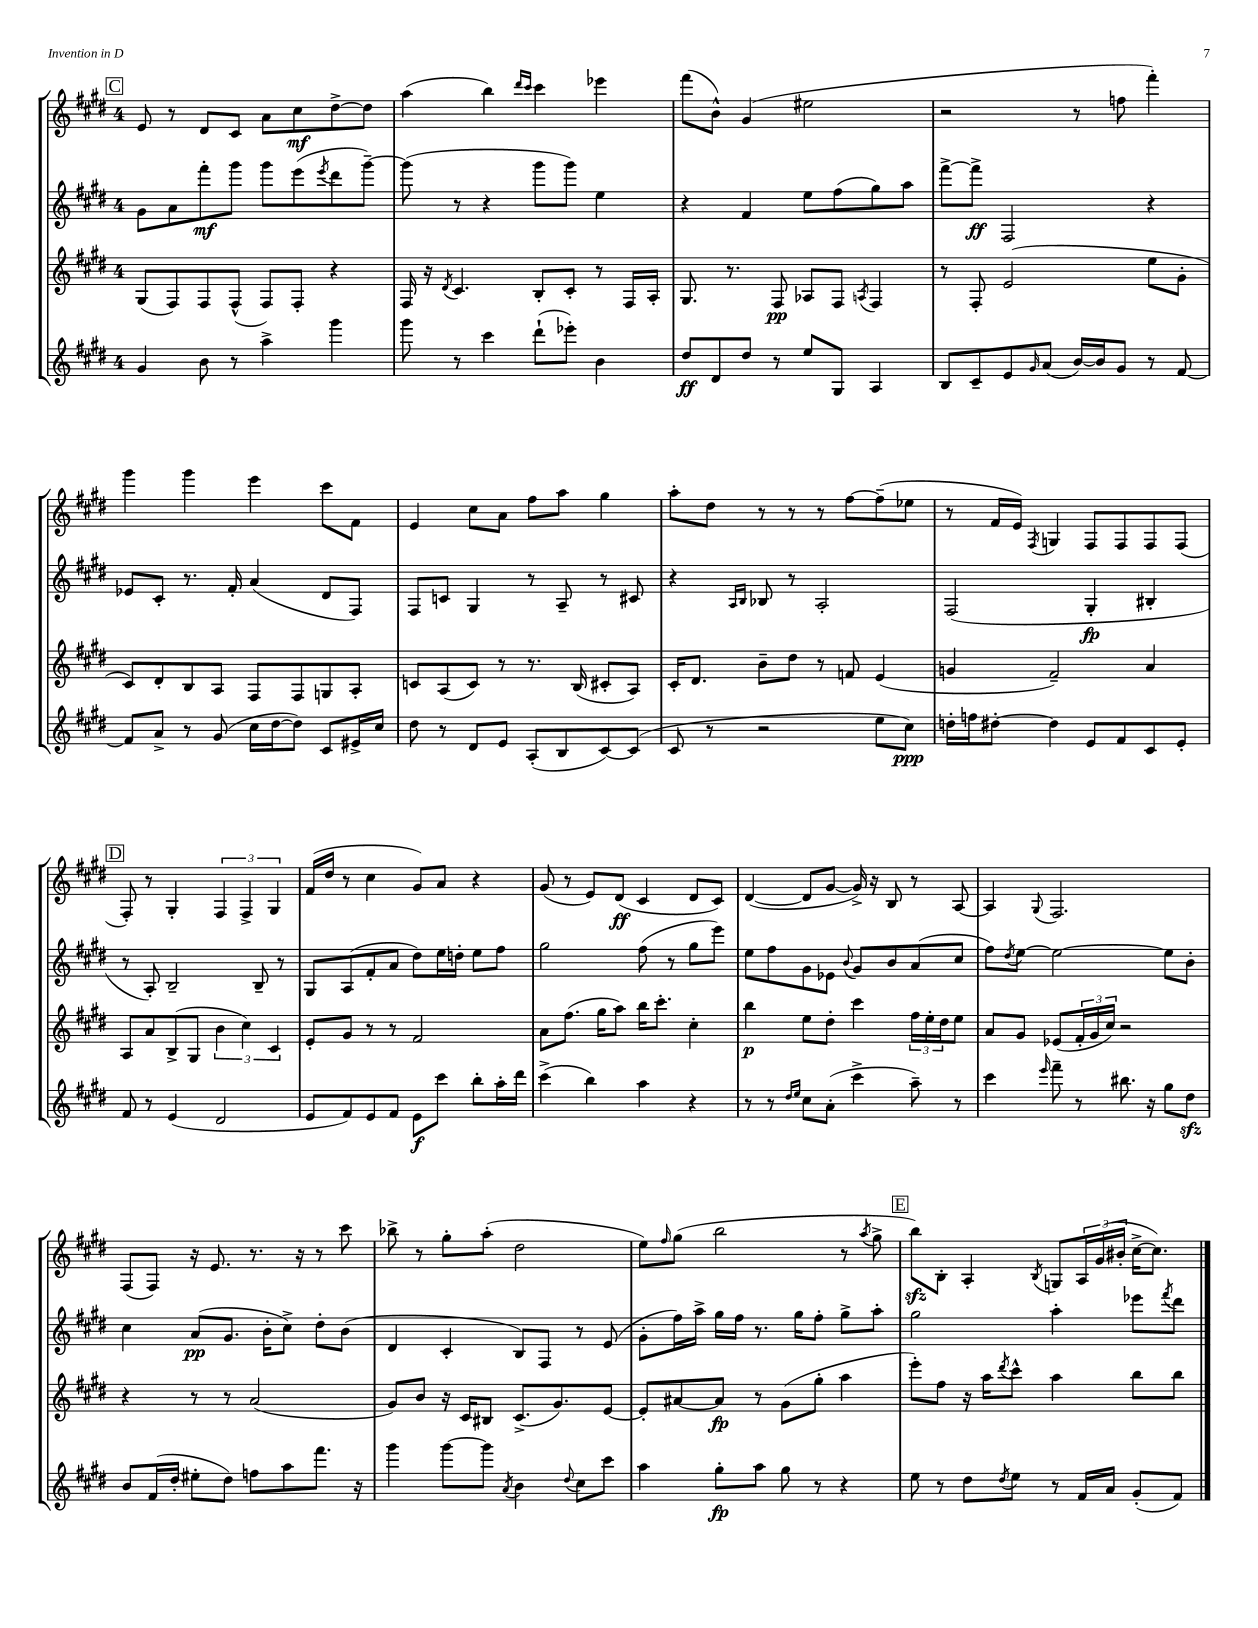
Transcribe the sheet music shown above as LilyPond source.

<<
\new StaffGroup <<
\new Staff = "s0" {
    \clef treble \key e \major \once \override Staff.TimeSignature.style = #'single-digit \time 4/4
    \mark \markup { \box "C" } e'8 r8 dis'8 cis'8 a'8 cis''8\mf dis''8~-> dis''8 |
    a''4( b''4) \grace { dis'''16 cis'''16 } cis'''4 ees'''4 |
    fis'''8( b'8-^) gis'4( eis''2 |
    r2 r8 f''8 fis'''4-.) |
    gis'''4 gis'''4 e'''4 cis'''8 fis'8 |
    e'4 cis''8 a'8 fis''8 a''8 gis''4 |
    a''8-. dis''8 r8 r8 r8 fis''8~ fis''8--( ees''8 |
    r8 fis'16 e'16) \acciaccatura { fis8 } g4 fis8 fis8 fis8 fis8( |
    \mark \markup { \box "D" } fis8-.) r8 gis4-. \tuplet 3/2 { fis4 fis4-> gis4 } |
    fis'16( dis''16 r8 cis''4 gis'8) a'8 r4 |
    gis'8( r8 e'8) dis'8\ff( cis'4 dis'8 cis'8) |
    dis'4~( dis'8 gis'8~ gis'16->) r16 b8 r8 a8~ |
    a4 \appoggiatura { gis8 } fis2. |
    fis8( fis8) r16 e'8. r8. r16 r8 cis'''8 |
    bes''8-> r8 gis''8-. a''8-.( dis''2 |
    e''8) \grace { fis''16 } gis''8( b''2 r8 \acciaccatura { a''8 } gis''8-> |
    \mark \markup { \box "E" } b''8\sfz) b8-. a4-. \acciaccatura { b8 } g8 \tuplet 3/2 { a16 gis'16( bis'16-. } cis''16~-> cis''8.) \bar "|." |
}
\new Staff = "s1" {
    \clef treble \key e \major \once \override Staff.TimeSignature.style = #'single-digit \time 4/4
    \mark \markup { \box "C" } gis'8 a'8 fis'''8-.\mf gis'''8 gis'''8 e'''8( \acciaccatura { e'''8 } dis'''8 gis'''8~--) |
    gis'''8( r8 r4 gis'''8 gis'''8) e''4 |
    r4 fis'4 e''8 fis''8( gis''8) a''8 |
    fis'''8~-> fis'''8->\ff fis2 r4 |
    ees'8 cis'8-. r8. fis'16-. a'4( dis'8 fis8) |
    fis8 c'8 gis4 r8 a8-- r8 cis'8 |
    r4 \grace { a16 b16 } bes8 r8 a2-. |
    fis2( gis4-.\fp bis4-. |
    \mark \markup { \box "D" } r8 a8-.) b2-- b8-- r8 |
    gis8 a8( fis'8-. a'8 dis''8) e''16 d''16-. e''8 fis''8 |
    gis''2 fis''8( r8 gis''8 e'''8) |
    e''8 fis''8 gis'8 ees'8 \appoggiatura { b'8 } gis'8 b'8 a'8( cis''8 |
    fis''8) \acciaccatura { dis''8 } e''8~ e''2~ e''8 b'8-. |
    cis''4 a'8\pp( gis'8. b'16-. cis''8->) dis''8-. b'8( |
    dis'4 cis'4-. b8) fis8 r8 e'8( |
    gis'8-. fis''16) a''16-> gis''16 fis''16 r8. gis''16 fis''8-. gis''8-> a''8-. |
    \mark \markup { \box "E" } gis''2 a''4-. ees'''8 \acciaccatura { fis'''8 } dis'''8 \bar "|." |
}
\new Staff = "s2" {
    \clef treble \key e \major \once \override Staff.TimeSignature.style = #'single-digit \time 4/4
    \mark \markup { \box "C" } gis8( fis8) fis8 fis8-^( fis8) fis8-. r4 |
    fis16 r16 \acciaccatura { dis'8 } cis'4. b8-. cis'8-. r8 fis16 a16-. |
    gis8. r8. fis8\pp aes8 fis8 \acciaccatura { a8 } fis4 |
    r8 fis8-. e'2( e''8 gis'8-. |
    cis'8) dis'8-. b8 a8 fis8 fis8 g8 a8-. |
    c'8 a8( c'8) r8 r8. b16( cis'8-. a8) |
    cis'16-. dis'8. b'8-- dis''8 r8 f'8 e'4( |
    g'4 fis'2--) a'4 |
    \mark \markup { \box "D" } a8 a'8 b8->( gis8 \tuplet 3/2 { b'4 cis''4) cis'4 } |
    e'8-. gis'8 r8 r8 fis'2 |
    a'8 fis''8.( gis''16 a''8) b''16 cis'''8.-. cis''4-. |
    b''4\p e''8 dis''8-. cis'''4 \tuplet 3/2 { fis''16 e''16-. dis''16 } e''8 |
    a'8 gis'8 ees'8( \tuplet 3/2 { fis'16-. gis'16 cis''16) } r2 |
    r4 r8 r8 a'2( |
    gis'8) b'8 r16 cis'16 bis8 cis'8.->( gis'8.) e'8~ |
    e'8-. ais'8~ ais'8\fp r8 gis'8( gis''8-. a''4 |
    \mark \markup { \box "E" } e'''8-.) fis''8 r16 a''16 \acciaccatura { dis'''8 } cis'''8-^ a''4 b''8 b''8 \bar "|." |
}
\new Staff = "s3" {
    \clef treble \key e \major \once \override Staff.TimeSignature.style = #'single-digit \time 4/4
    \mark \markup { \box "C" } gis'4 b'8 r8 a''4-> gis'''4 |
    gis'''8 r8 cis'''4 dis'''8-!( ees'''8-.) b'4 |
    dis''8\ff dis'8 dis''8 r8 e''8 gis8 a4 |
    b8 cis'8-- e'8 \grace { gis'16 } a'8( b'16~) b'16 gis'8 r8 fis'8~ |
    fis'8 a'8-> r8 gis'8( cis''16 dis''16~ dis''8) cis'8 eis'16-> cis''16 |
    dis''8 r8 dis'8 e'8 a8-.( b8 cis'8~) cis'8( |
    cis'8 r8 r2 e''8 cis''8\ppp) |
    d''16-. f''16 dis''8~-. dis''4 e'8 fis'8 cis'8 e'8-. |
    \mark \markup { \box "D" } fis'8 r8 e'4( dis'2 |
    e'8 fis'8) e'8 fis'8 e'8\f cis'''8 b''8-. a''16-. dis'''16 |
    cis'''4->( b''4) a''4 r4 |
    r8 r8 \grace { dis''16 e''16 } cis''8 a'8-.( cis'''4-> a''8--) r8 |
    cis'''4 \grace { e'''16 } fis'''8-- r8 bis''8. r16 gis''8 dis''8\sfz |
    b'8 fis'16( dis''16-. eis''8-. dis''8) f''8 a''8 fis'''8. r16 |
    gis'''4 gis'''8~ gis'''8 \acciaccatura { a'8 } b'4 \appoggiatura { dis''8 } cis''8 cis'''8 |
    a''4 gis''8-.\fp a''8 gis''8 r8 r4 |
    \mark \markup { \box "E" } e''8 r8 dis''8 \acciaccatura { dis''8 } e''8 r8 fis'16 a'16 gis'8-.( fis'8) \bar "|." |
}
>>
>>
\layout { \context { \Score \remove "Bar_number_engraver" } }
